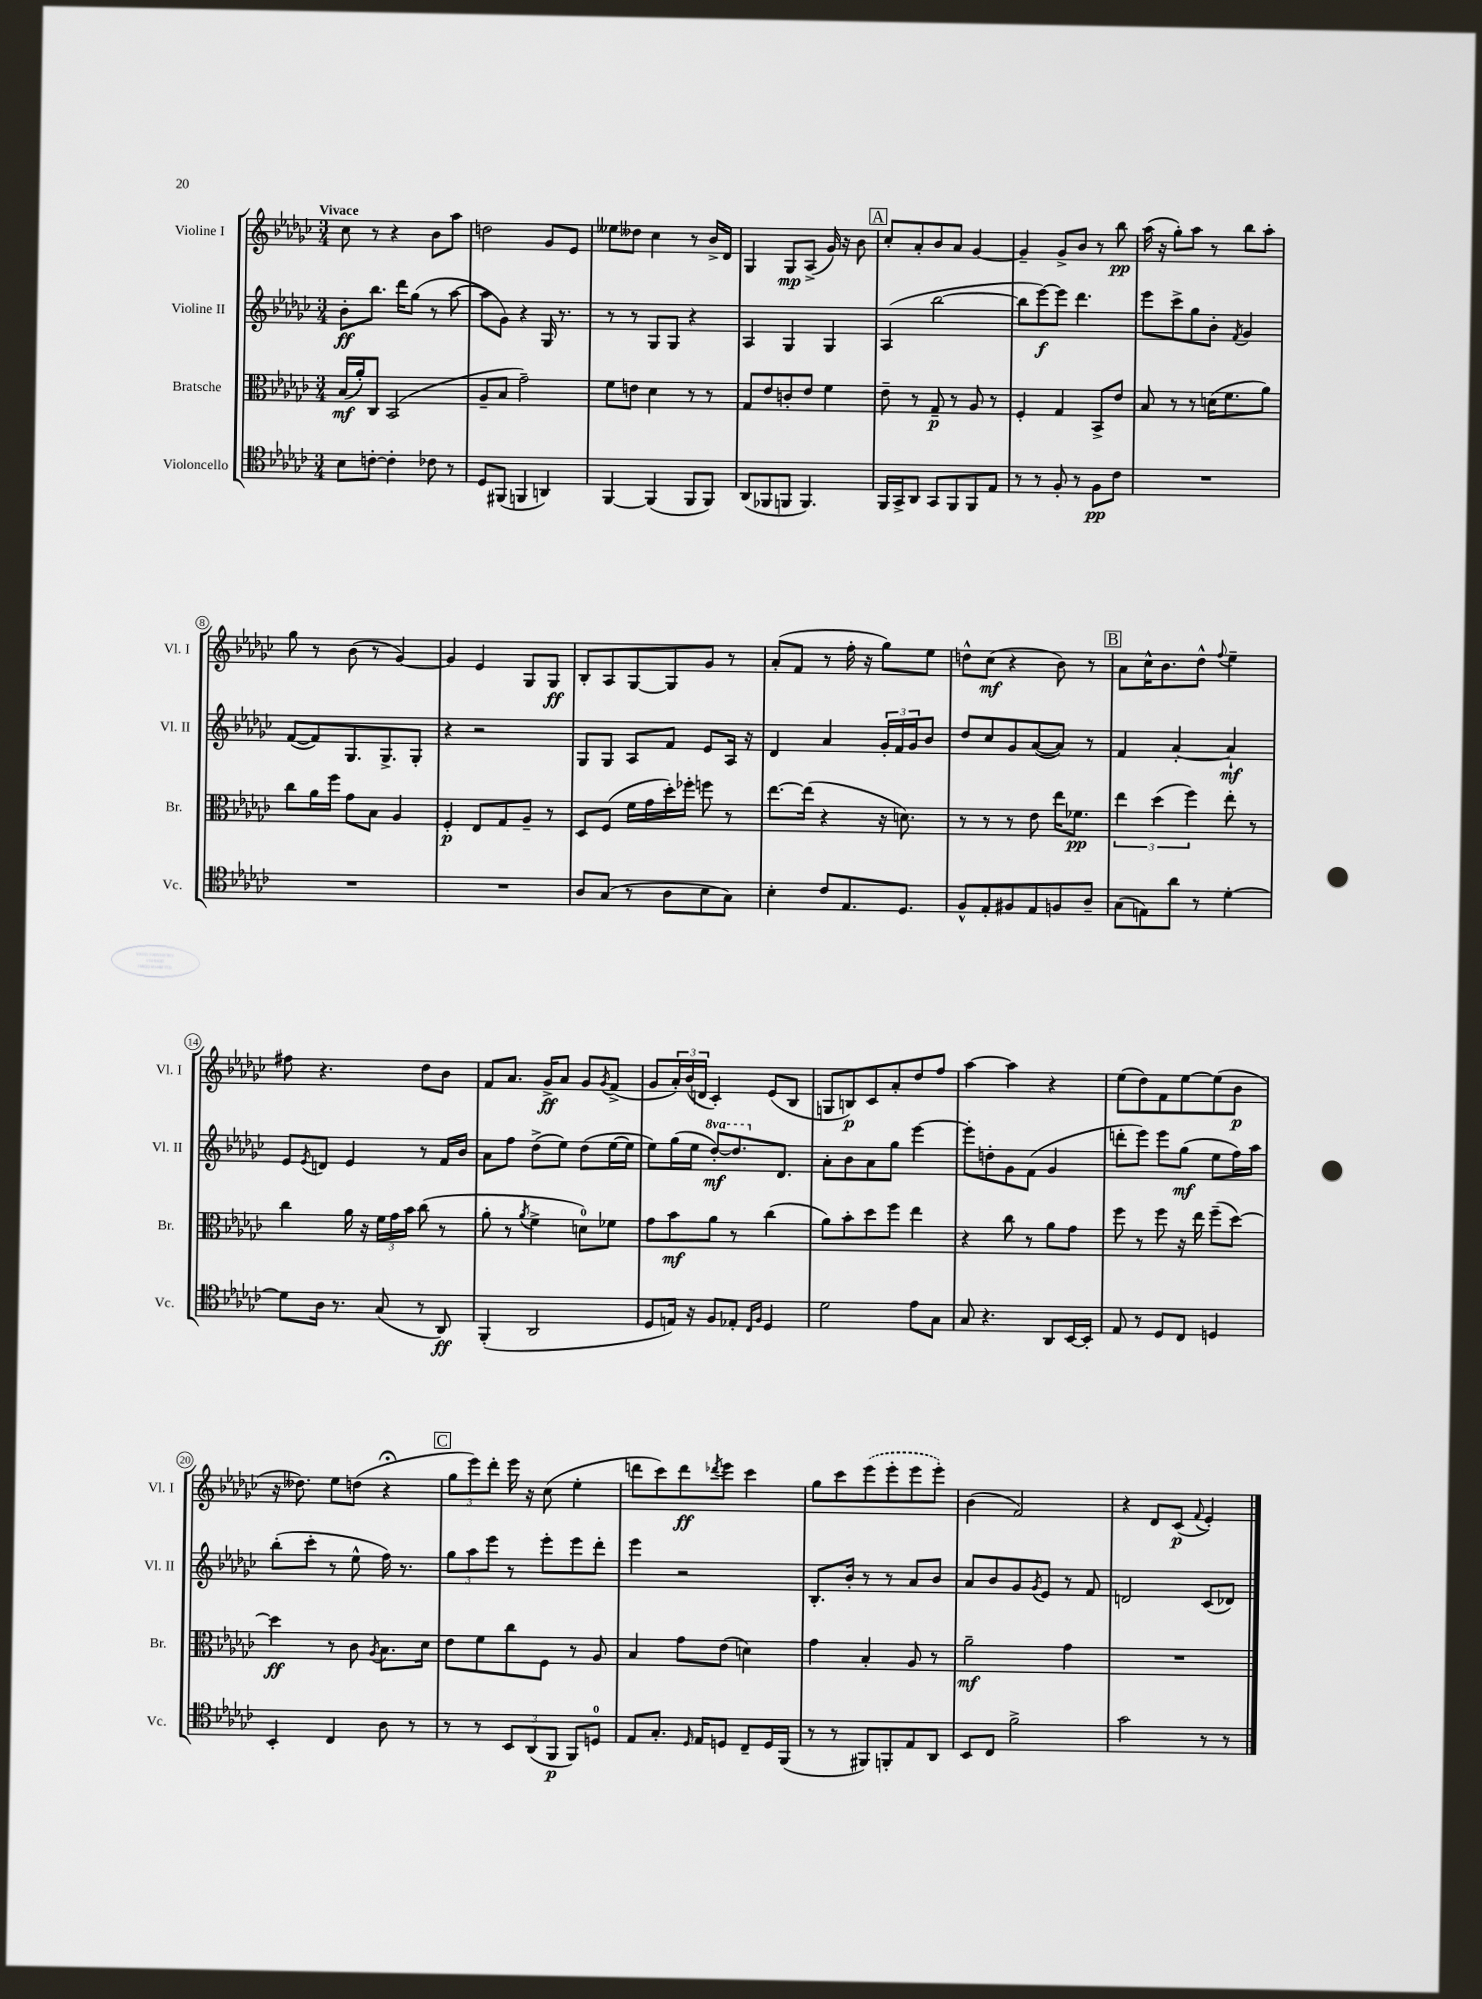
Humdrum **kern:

**kern	**kern	**kern	**kern
*staff4	*staff3	*staff2	*staff1
*clefC4	*clefC3	*clefG2	*clefG2
*k[b-e-a-d-g-c-]	*k[b-e-a-d-g-c-]	*k[b-e-a-d-g-c-]	*k[b-e-a-d-g-c-]
*M3/4	*M3/4	*M3/4	*M3/4
8B-	(16B-	8b-'	8cc-
.	16a-')	.	.
[8c'	8C-	8.bb-	8r
4c']	(2BB-	.	4r
.	.	16ddd-	.
.	.	(8gg-	.
8c-	.	8r	8b-
8r	.	[8aa-	8aa-
=	=	=	=
8D-	8A-~	8aa-]	2dd
(8FF#	8B-	8g-)	.
4FF	2g-~)	4r	.
4AA)	.	16G-	8g-
.	.	8.r	.
.	.	.	8e-
=	=	=	=
[4FF	8f	8r	8ee--
.	8e	8r	8dd--
(4FF]	4d-	8G-	4cc-
.	.	8G-	.
8FF	8r	4r	8r
8FF)	8r	.	16b-^
.	.	.	16d-
=	=	=	=
(8AA-	8G-	4A-	4G-
8FF-	8e-	.	.
8FF	8c'	4G-	8G-
4.FF)	8e-	.	(8A-^
.	4f	4G-	16g-)
.	.	.	16r
.	.	.	8b-
=	=	=	=
16FF	8e-~	(4A-	8cc-'
16GG-^	.	.	.
8AA-	8r	.	8a-'
8GG-	8G-~	[2bb-	8b-
8FF	8r	.	8a-
8FF	8A-	.	[4g-
8E-	8r	.	.
=	=	=	=
8r	4F'	8bb-]	4g-~]
8r	.	[8eee-)	.
8F'	4G-	8eee-]	8g-^
8r	.	4.ddd-	8b-
8F	8BB-^	.	8r
8c-	8e-	.	8bb-
=	=	=	=
2.r	8B-	8eee-	(16aa-
.	.	.	16r
.	8r	8ccc-^	8gg-')
.	8r	8gg-	8aa-
.	(16d	8b-'	8r
.	8.f	.	.
.	.	8qf	.
.	.	4g-	8bb-
.	8a-)	.	8aa-'
=	=	=	=
2.r	8cc-	([8f	8gg-
.	16a-	8f])	8r
.	16ff	.	.
.	8g-	8.G-	(8b-
.	8B-	.	8r
.	.	8.G-^	.
.	4A-	.	[4g-)
.	.	8G-'	.
=	=	=	=
2.r	4F'	4r	4g-]
.	8E-	2r	4e-
.	8G-	.	.
.	8A-~	.	8G-
.	8r	.	8G-
=	=	=	=
8A-	8D-	8G-	8B-'
(8G-	(8F	8G-	8A-
8r	16f	8A-	[8G-
.	16g-	.	.
8A-	16dd-')	8f	8G-]
.	16ff-'	.	.
8B-	8ff	8e-	8g-
8G-)	8r	16A-	8r
.	.	16r	.
=	=	=	=
4B-'	[8.ee-	4d-	(8a-'
.	.	.	8f
.	(16ee-]	.	.
8c-	4r	4a-	8r
8.E-	.	.	16ff'
.	.	.	16r
.	16r	24g-'	8gg-)
.	.	24f	.
8.D-	8.d)	.	.
.	.	24g-	.
.	.	8b-	8ee-
=	=	=	=
8F^^	8r	8dd-	8dd^^
8E-'	8r	8cc-	(8cc-
8F#	8r	8g-	4r
8E-	8e-	([8a-	.
8F	16ee-	8a-])	8b-)
.	8.f-	.	.
8A-~	.	8r	8r
=	=	=	=
(8G-	6ee-	4f	8a-
8E)	.	.	16cc-^^
.	(6dd-	.	.
.	.	.	8.b-
8a-	.	[4a-'	.
.	6ff)	.	.
8r	.	.	8dd-^^
.	.	.	8qqff
[4d-'	8ee-'	4a-`]	4ee-~
.	8r	.	.
=	=	=	=
8d-]	4cc-	8e-	8ff#
.	.	8qe-	.
16A-	.	8d	4.r
8.r	.	.	.
.	16a-	4e-	.
.	16r	.	.
(8G-	24f	.	.
.	24g-	.	.
.	24b-	.	.
8r	(8cc-	8r	8dd-
8AA-)	8r	16f	8b-
.	.	16b-	.
=	=	=	=
(4FF'	8a-'	8a-	8f
.	8r	8ff	8.a-
.	8qa-	.	.
2AA-	4f^	(8dd-^	.
.	.	.	16g-^
.	.	8ee-)	8a-
.	8d)	(8dd-	8g-
.	.	.	8qg-
.	8f-	[16ee-	(8f^
.	.	16ee-]	.
=	=	=	=
8D-	8g-	8ee-)	8g-
16E)	8b-	(16gg-	24a-')
.	.	.	(24b-
16r	.	16ee-	.
.	.	.	24d
8F	8a-	[8ddd-')	4c-')
8E-'	8r	8.ddd-]	.
16qqC-	.	.	.
16qqF	.	.	.
4D-	(4cc-	.	(8e-
.	.	8.d-	.
.	.	.	8B-
=	=	=	=
2d-	8a-)	8a-'	8G
.	8b-'	8b-	8B)
.	8dd-	8a-	8c-
.	8ff	8gg-	8a-'
8e-	4ee-	[4eee-	8dd-
8G-	.	.	8ff
=	=	=	=
8G-	4r	8eee-']	[4aa-
4.r	.	8dd'	.
.	8cc-	8g-	4aa-]
.	8r	(8f	.
8AA-	8a-	4g-	4r
[16BB-	8g-	.	.
16BB-']	.	.	.
=	=	=	=
8E-	8ff	8ddd'	(8ee-
8r	8r	8eee-)	8dd-)
8D-	8ff	8eee-	8f
8C-	16r	(8gg-	[8ee-
.	16ee-	.	.
4D	(8ff~	8ee-	(8ee-]
.	[8dd-)	16ff)	8b-
.	.	16aa-	.
=	=	=	=
4BB-'	4dd-]	(8bb-'	16r
.	.	.	8.dd--)
.	.	8ccc-'	.
4C-	8r	8r	8ee-
.	8c-	8ee-^^	(8dd
.	8qA-	.	.
8A-	8.B-	16ff)	4r;
.	.	8.r	.
8r	.	.	.
.	16d-	.	.
=	=	=	=
8r	8e-	12gg-	12gg-
.	.	12aa-	12eee-)
8r	8f	.	.
.	.	12eee-	12ddd-'
12BB-	8cc-	8r	16eee-
.	.	.	16r
(12AA-	.	.	.
.	8F	8eee-'	(8cc-
12FF	.	.	.
8FF)	8r	8eee-	4ee-'
8D	8A-	8ddd-'	.
=	=	=	=
8E-	4B-	4eee-	8ddd
8.G-'	.	.	8ccc-)
.	8g-	2r	8ddd
16qqD-	.	.	.
16E-	.	.	.
.	.	.	8qddd-
8D	(8e-	.	8eee-
8C-~	4d)	.	4ccc-
16D	.	.	.
(16FF	.	.	.
=	=	=	=
8r	4g-	8.B-'	8gg-
8r	.	.	8ccc-
.	.	16b-'	.
8FF#)	4B-'	8r	(8eee-
8FF'	.	8r	8eee-'
8E-	8A-	8a-	8eee-
8AA-	8r	8b-	8eee-')
=	=	=	=
8BB-	2a-~	8a-	(4b-
8C-	.	8b-	.
2f^	.	8g-	2f)
.	.	8qg-	.
.	.	8e-	.
.	4g-	8r	.
.	.	8f	.
=	=	=	=
2g-	2.r	2d	4r
.	.	.	8d-
.	.	.	(8c-
.	.	.	8qqf
8r	.	(8c-	4e-')
8r	.	8d-)	.
==	==	==	==
*-	*-	*-	*-
